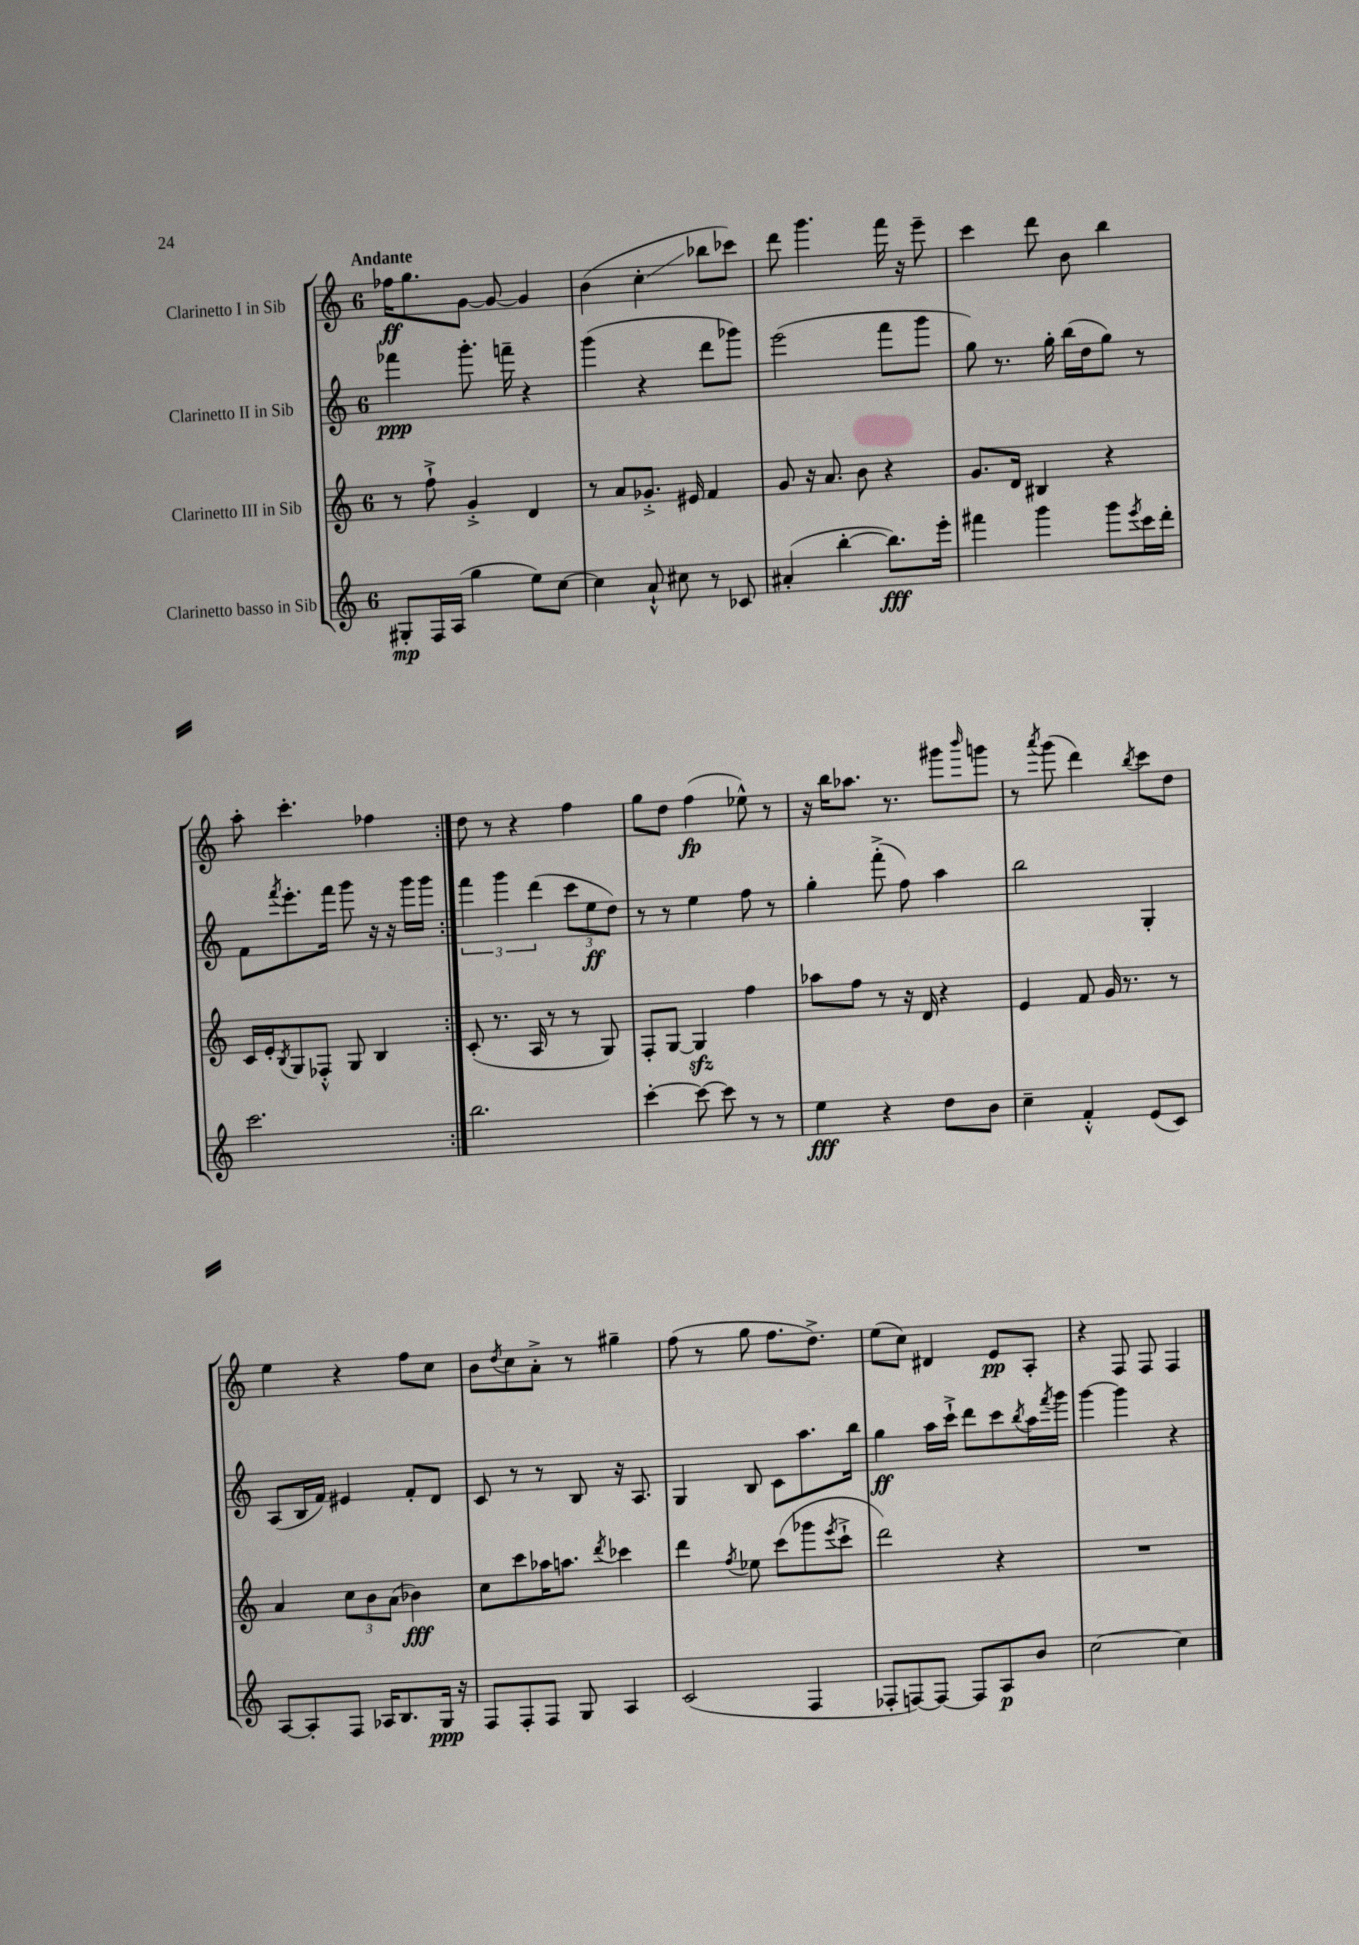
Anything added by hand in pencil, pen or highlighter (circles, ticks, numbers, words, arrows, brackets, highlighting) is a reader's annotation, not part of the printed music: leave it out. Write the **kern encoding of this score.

**kern	**kern	**kern	**kern
*staff4	*staff3	*staff2	*staff1
*clefG2	*clefG2	*clefG2	*clefG2
*k[]	*k[]	*k[]	*k[]
*M6/8	*M6/8	*M6/8	*M6/8
8G#'	8r	4fff-	16ff-
.	.	.	8.gg
16F	8ff`^	.	.
(16A	.	.	.
4gg	4g'^	8.ggg'	[8g
.	.	.	8g_
.	.	16fff~	.
8ee)	4d	4r	4g]
[8cc	.	.	.
=	=	=	=
4cc]	8r	(4ggg	(4b
.	8a	.	.
8a`^^	8.g-'^	4r	4cc'
8cc#	.	.	.
.	16e#	.	.
8r	4f	8ddd	8bb-
8c-	.	8ggg-)	8ccc-)
=	=	=	=
(4a#'	8g	(2eee	8ddd
.	16r	.	4.ggg
.	8.a	.	.
[4bb'	.	.	.
.	8b	.	.
8.bb])	4r	8fff	16fff
.	.	.	16r
.	.	8ggg	8eee~
16eee'	.	.	.
=	=	=	=
4fff#	8.g	8gg)	4ccc
.	.	8.r	.
.	16d	.	.
4ggg	4B#	.	8ddd
.	.	16gg'	.
.	.	(16bb	8b
.	.	16dd	.
8ggg	4r	8gg)	4bb
8qeee	.	.	.
16ccc	.	8r	.
16ddd'	.	.	.
=	=	=	=
2.ccc	16c	8f	8aa'
.	16e'	.	.
.	8qB	8qfff	.
.	8G	8.eee'	4.ccc'
.	8F-'^^	.	.
.	.	16fff	.
.	8G	8ggg	.
.	4B	16r	4ff-
.	.	16r	.
.	.	16ggg	.
.	.	16ggg	.
=:|!	=:|!	=:|!	=:|!
2.bb	(8c'	6fff	8dd
.	8.r	.	8r
.	.	6ggg	.
.	.	.	4r
.	16A	.	.
.	.	(6ddd	.
.	8r	.	.
.	8r	12ccc	4ff
.	.	12ee	.
.	8G)	.	.
.	.	12dd)	.
=	=	=	=
[4ccc'	8F'	8r	8gg
.	[8G	8r	8dd
8ccc_	4G]	4ee	(4ff
8ccc]	.	.	.
8r	4ff	8ff	8ee-^^)
8r	.	8r	8r
=	=	=	=
4ee	8aa-	4gg'	16r
.	.	.	16bb
.	8ff	.	8.aa-
4r	8r	(8fff'^	.
.	.	.	8.r
.	16r	8ff)	.
.	16d	.	.
8dd	4r	4aa	8ggg#
.	.	.	16qqbbb
8b	.	.	8ggg
=	=	=	=
4cc~	4e	2bb	8r
.	.	.	8qaaa
.	.	.	(8ggg
4f'^^	8f	.	4ddd)
.	16g	.	.
.	8.r	.	.
.	.	.	8qbb
(8e	.	4G'	8ccc
8c)	8r	.	8dd
=	=	=	=
[8A	4a	(8A	4ee
8A']	.	16B	.
.	.	16f)	.
8F	12cc	4e#	4r
.	12b	.	.
16A-	.	.	.
.	(12a	.	.
8.B	.	.	.
.	4b-)	8f'	8ff
16G	.	8d	8cc
16r	.	.	.
=	=	=	=
8F	8cc	8c	8b
.	.	.	8qdd
8F'	8ccc	8r	8cc
8F	16aa-	8r	8a'^
.	8.aa	.	.
8G	.	8B	8r
.	8qddd	.	.
4A	4ccc-	16r	4gg#~
.	.	8.A	.
=	=	=	=
(2c	4ddd	4G	(8ff
.	.	.	8r
.	8qff	.	.
.	8ee-	8B	8gg
.	(8ccc	8c	8.ff
4F	8ggg-	8.aa	.
.	.	.	8.dd^)
.	8qeee	.	.
.	8ccc`^	.	.
.	.	16bb	.
=	=	=	=
8F-'	2ddd)	4gg	(8ee
[8F)	.	.	8cc)
8F_	.	16aa	4d#
.	.	16ccc`^	.
8F]	.	8ddd	.
8A	4r	8ccc	8e
.	.	8qbb	.
8b	.	16aa	8A'
.	.	8qfff	.
.	.	16ggg	.
=	=	=	=
[2cc	2.r	[4ggg	4r
.	.	4ggg]	8F
.	.	.	8F
4cc]	.	4r	4F
==	==	==	==
*-	*-	*-	*-
